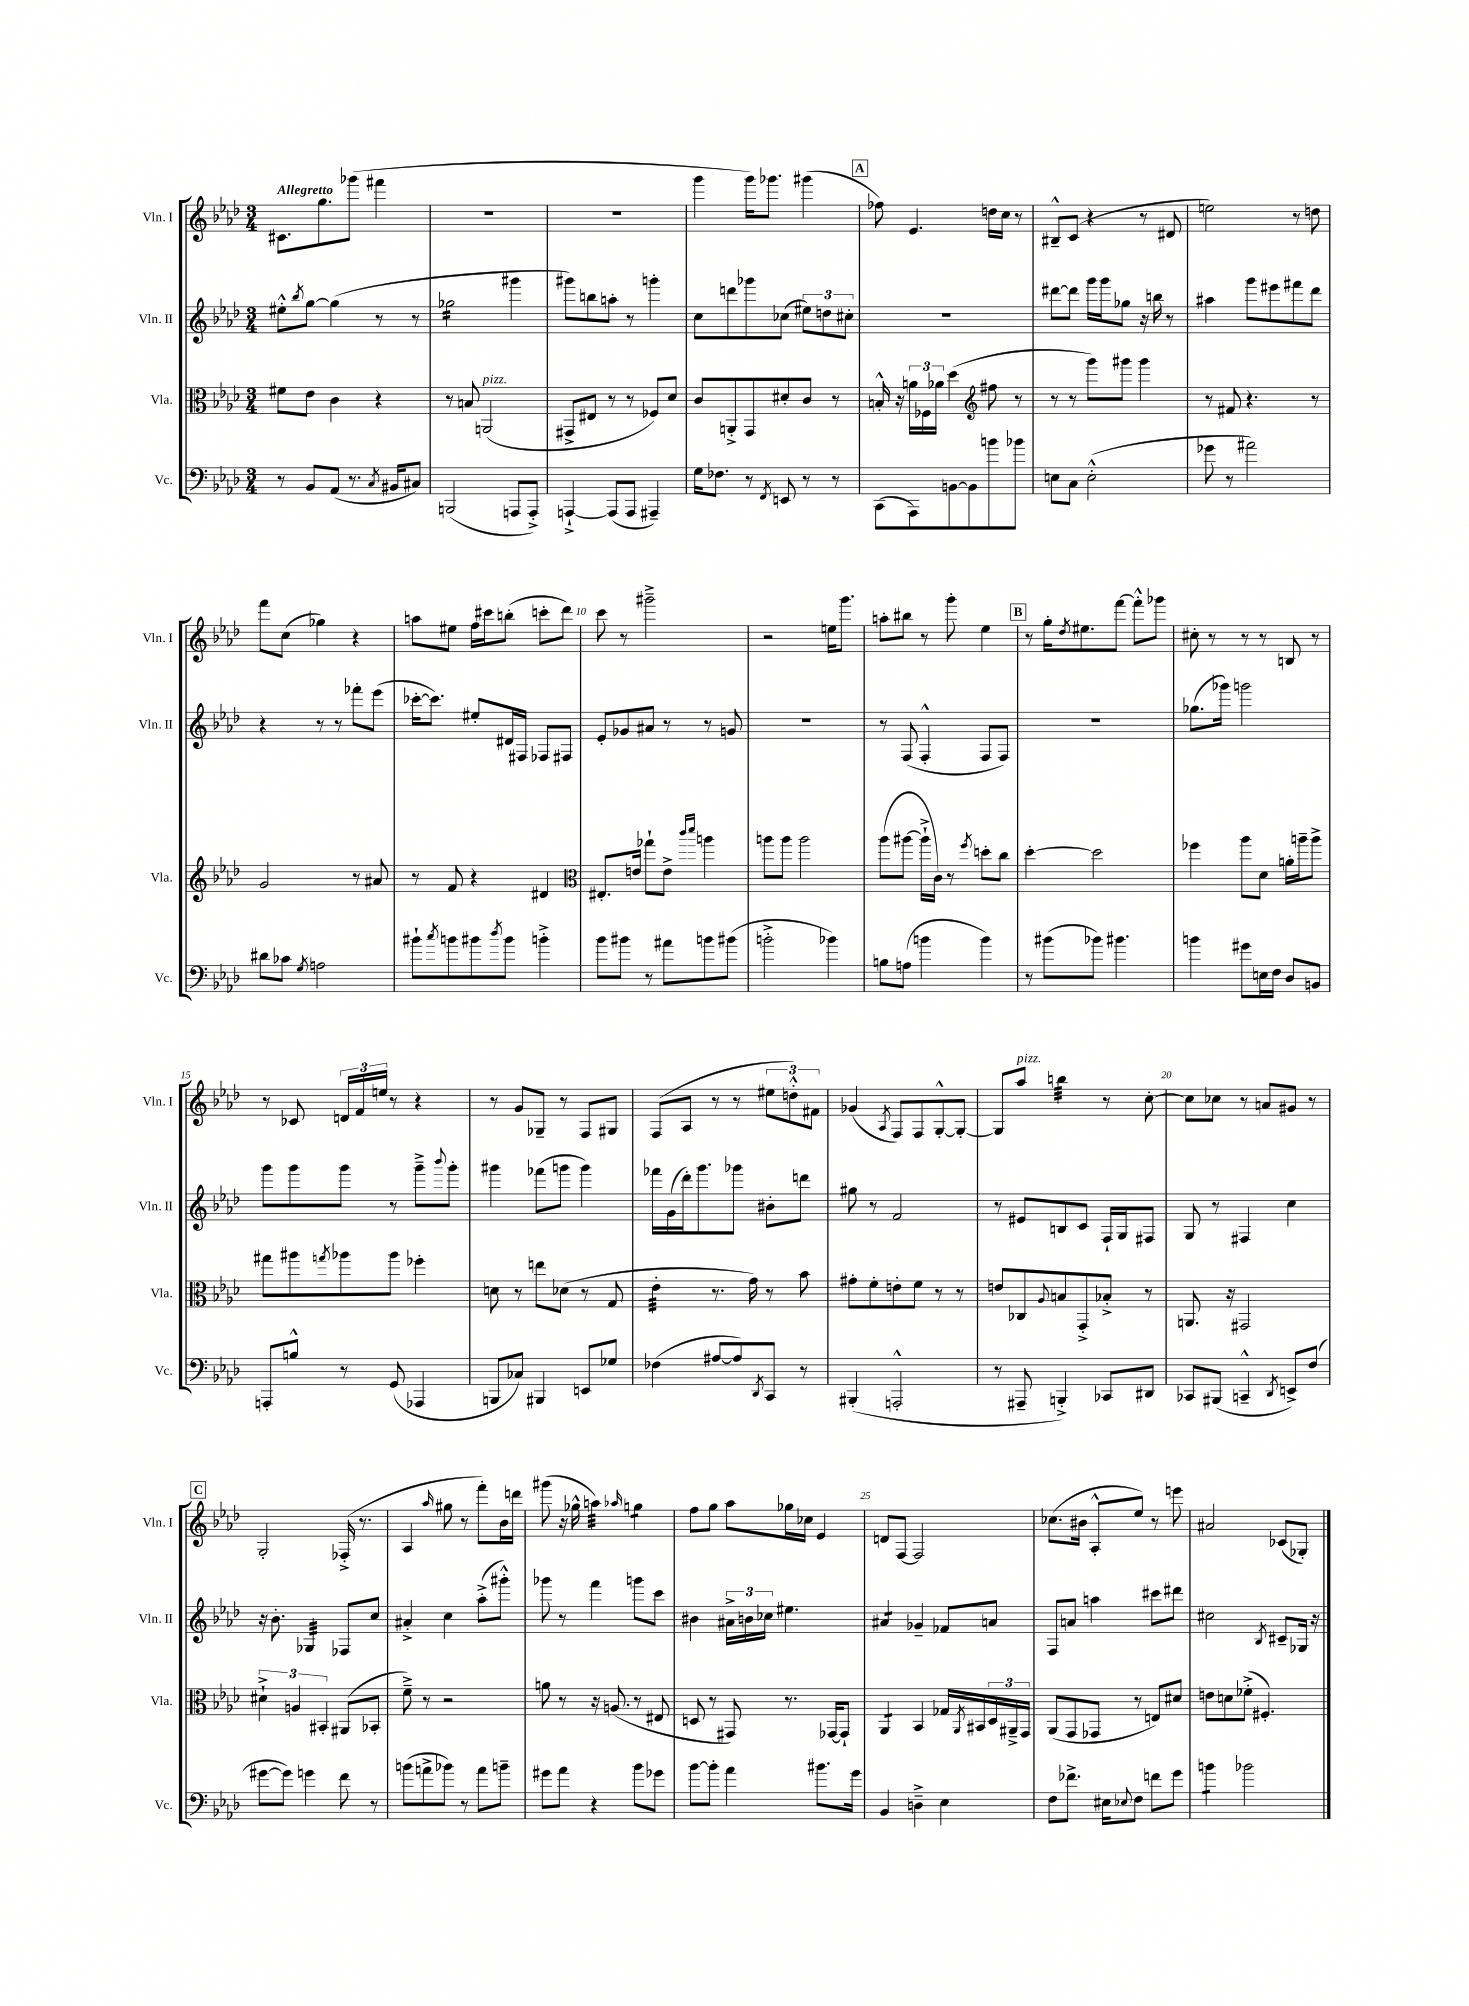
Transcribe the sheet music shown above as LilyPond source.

<<
\new StaffGroup <<
\new Staff = "s0" \with { instrumentName = "Vln. I" shortInstrumentName = "Vln. I" } {
    \clef treble \key aes \major \numericTimeSignature \time 3/4 \tempo "Allegretto"
    cis'8. g''8. ges'''8( fis'''4 |
    R2. |
    R2. |
    g'''4 g'''16) ges'''8. gis'''4( |
    \mark \markup { \box "A" } fes''8) ees'4. d''16 c''16 r8 |
    bis8---^ c'8( r4 r8 dis'8 |
    e''2) r8 d''8 |
    f'''8 c''8( ges''4) r4 |
    a''8 eis''8 f''16 cis'''16 b''8-.( c'''8-. des'''8) |
    c'''8 r8 gis'''2---> |
    r2 e''16 g'''8. |
    a''8-. bis''8 r8 g'''8-. ees''4 |
    \mark \markup { \box "B" } r8 g''16-. \acciaccatura { des''8 } eis''8. f'''8~ f'''8-.-^ ges'''8 |
    cis''8-. r8 r8 r8 b8 r8 |
    r8 ces'8 \tuplet 3/2 { d'16 f'16 e''16 } r8 r4 |
    r8 g'8 ges8-- r8 f8 gis8 |
    f8( aes8 r8 r8 \tuplet 3/2 { eis''8 d''8-.-^) fis'8 } |
    ges'4( \acciaccatura { aes8 } f8) f8 g8~-.-^ g8~-. |
    g8 aes''8^\markup { \italic "pizz." } b''4:32 r8 c''8~-. |
    c''8 ces''8 r8 a'8 gis'8 r8 |
    \mark \markup { \box "C" } g2-. fes16-.->( r8. |
    aes4 \grace { aes''16 } gis''8 r8 f'''8-.) bes'16 d'''16 |
    gis'''8( r16 ges''16-^ a''4:32) \grace { aes''16 } g''4:8 |
    f''8 g''8 aes''8 ges''16 ces''16 ees'4 |
    d'8 f8~ f2 |
    ces''8.( bis'16 aes8-.-^ ees''8) r8 e'''8 |
    ais'2 ces'8( ges8-.) \bar "|." |
}
\new Staff = "s1" \with { instrumentName = "Vln. II" shortInstrumentName = "Vln. II" } {
    \clef treble \key aes \major \numericTimeSignature \time 3/4
    eis''8-.-^ \acciaccatura { bes''8 } g''8~ g''4( r8 r8 |
    ges''2:16 gis'''4 |
    gis'''8) b''8 a''8-. r8 g'''4-. |
    c''8 d'''8 ges'''8 ces''8( \tuplet 3/2 { eis''8) d''8 cis''8-. } |
    \mark \markup { \box "A" } R2. |
    dis'''8~ dis'''8 g'''16 g'''16 ges''8 r16 b''16 r8 |
    ais''4 g'''8 eis'''8 fis'''8 des'''8 |
    r4 r8 r8 fes'''8-. ees'''8( |
    ces'''16~-. ces'''8.) eis''8-. dis'16 fis16 fes8 fis8 |
    ees'8-. ges'8 ais'8 r8 r8 g'8 |
    R2. |
    r8 f8( f4-.-^ f8 f8) |
    \mark \markup { \box "B" } R2. |
    ges''8.( ges'''16) g'''2 |
    g'''8 g'''8 g'''8 r8 g'''8---> \appoggiatura { bes'''8 } g'''8-. |
    gis'''4 fes'''8( g'''8 g'''4) |
    fes'''16 g'16( des'''16-.) g'''8. ges'''8 bis'8-. d'''8 |
    gis''8 r8 f'2 |
    r8 eis'8 b8 c'8 f16-! g16 fis8 |
    g8 r8 fis4 c''4 |
    \mark \markup { \box "C" } r16 bes'8.-. ges4:32 fes8 c''8 |
    ais'4-.-> c''4 aes''8-.->( gis'''8-.-^) |
    ges'''8 r8 f'''4 g'''8 c'''8 |
    bis'4 \tuplet 3/2 { ais'16-> b'16 ces''16 } eis''4. |
    ais'4:8 ges'4-- fes'8 a'8 |
    f8 a'8 a''4 cis'''8 dis'''8 |
    cis''2 \acciaccatura { bes8 } cis'8-- ges16 r16 \bar "|." |
}
\new Staff = "s2" \with { instrumentName = "Vla." shortInstrumentName = "Vla." } {
    \clef alto \key aes \major \numericTimeSignature \time 3/4
    fis'8 ees'8 c'4 r4 |
    r8 b8 a,2^\markup { \italic "pizz." }( |
    gis,8-> eis8 r8 r8 fes8) des'8 |
    c'8 a,8-.-> g,8 dis'8-. c'8 r8 |
    \mark \markup { \box "A" } b16-.-^ r16 \tuplet 3/2 { a'16 fes16 aes'16 } des''4( \clef treble fis''8 r8 |
    r8 r8 g'''8) gis'''8 gis'''4 |
    r8 fis'8 r4. r8 |
    g'2 r8 ais'8 |
    r8 f'8 r4 dis'4 |
    \clef alto eis8.-. e'16 ges''8-! e'8-> \grace { c'''16 des'''16 } a''4 |
    a''8 a''8 a''2 |
    aes''8( ais''8~ ais''16-!-> c'16) r8 \acciaccatura { f''8 } d''8-. c''8 |
    \mark \markup { \box "B" } des''4~-. des''2 |
    fes''4 aes''8 des'8 a'16-. a''16-- a''8-> |
    gis''8 ais''8 \acciaccatura { g''8 } aes''8 aes''8 fes''4-. |
    d'8 r8 e''8 des'8( r8 g8 |
    ees'4:32-. r8. g'16) r8 bes'8 |
    gis'8-. f'8-. e'8-. f'8 r8 r8 |
    e'8 ces8 \appoggiatura { aes8 } b8 g,8-.-> bes8-.-> r8 |
    a,8. r16 gis,2 |
    \mark \markup { \box "C" } \tuplet 3/2 { dis'4-!-> a4 bis,4-. } ais,8( bes,8-. |
    f'8--->) r8 r2 |
    a'8 r8 r16 a8.( r8 eis8 |
    d8 r8 gis,8) r8. ges,16~ ges,8-! |
    aes,4:8 bes,4 ges16 \acciaccatura { aes,8 } bis,16 \tuplet 3/2 { des16 ais,16---> g,16 } |
    aes,8( g,8 ges,8 r8 e8) dis'8 |
    e'8 d'8 fes'8-.->( fis4.-.) \bar "|." |
}
\new Staff = "s3" \with { instrumentName = "Vc." shortInstrumentName = "Vc." } {
    \clef bass \key aes \major \numericTimeSignature \time 3/4
    r8 bes,8 aes,8( r8. \acciaccatura { c8 } bis,16 cis8) |
    b,,2( a,,8 a,,8-.->) |
    a,,4~-!-> a,,8( a,,8 ais,,4--) |
    g16 fes8. r8 \acciaccatura { f,8 } e,8 r8 r8 |
    \mark \markup { \box "A" } c,8( aes,,8) b,8~ b,8 b'8 bes'8 |
    e8 c8 e2-.-^( |
    ges'8 r8 ais'2) |
    dis'8 ces'8 \acciaccatura { g8 } a2 |
    bis'8-! \acciaccatura { c''8 } b'8 bis'8 \acciaccatura { des''8 } bis'8 b'4-.-> |
    bes'8 bis'8 r8 ais'8 b'8 bis'8( |
    b'2-.-> bes'4) |
    b8 a8( b'4 b'4) |
    \mark \markup { \box "B" } r8 bis'8( bes'8) bis'4. |
    b'4 gis'8 e16 f16 des8 b,8 |
    a,,8-. b8-^ r8 g,8( aes,,4 |
    b,,8 ces8) bis,,4 e,8 ges8 |
    fes4( ais8~ ais8) \acciaccatura { des,8 } c,8 r8 |
    bis,,4-.( a,,2-.-^ |
    r8 ais,,8-- b,,4-.->) ces,8 dis,8 |
    ces,8 bis,,8( c,4---^ \acciaccatura { des,8 } e,8->) f8( |
    \mark \markup { \box "C" } gis'8~ gis'8) g'4 f'8 r8 |
    b'8( a'8-> bes'8) r8 a'8 b'8-- |
    gis'8 aes'8 r4 bes'8 ges'8 |
    bes'8~ bes'8-. aes'4 bis'8. g'16 |
    bes,4 d4---> ees4 |
    f8 fes'8.-> eis16 \appoggiatura { ees8 } f8 f'8 g'8 |
    b'4:8 bes'2 \bar "|." |
}
>>
>>
\layout { \context { \Score \override BarNumber.break-visibility = ##(#f #t #t) barNumberVisibility = #(every-nth-bar-number-visible 5) } }
